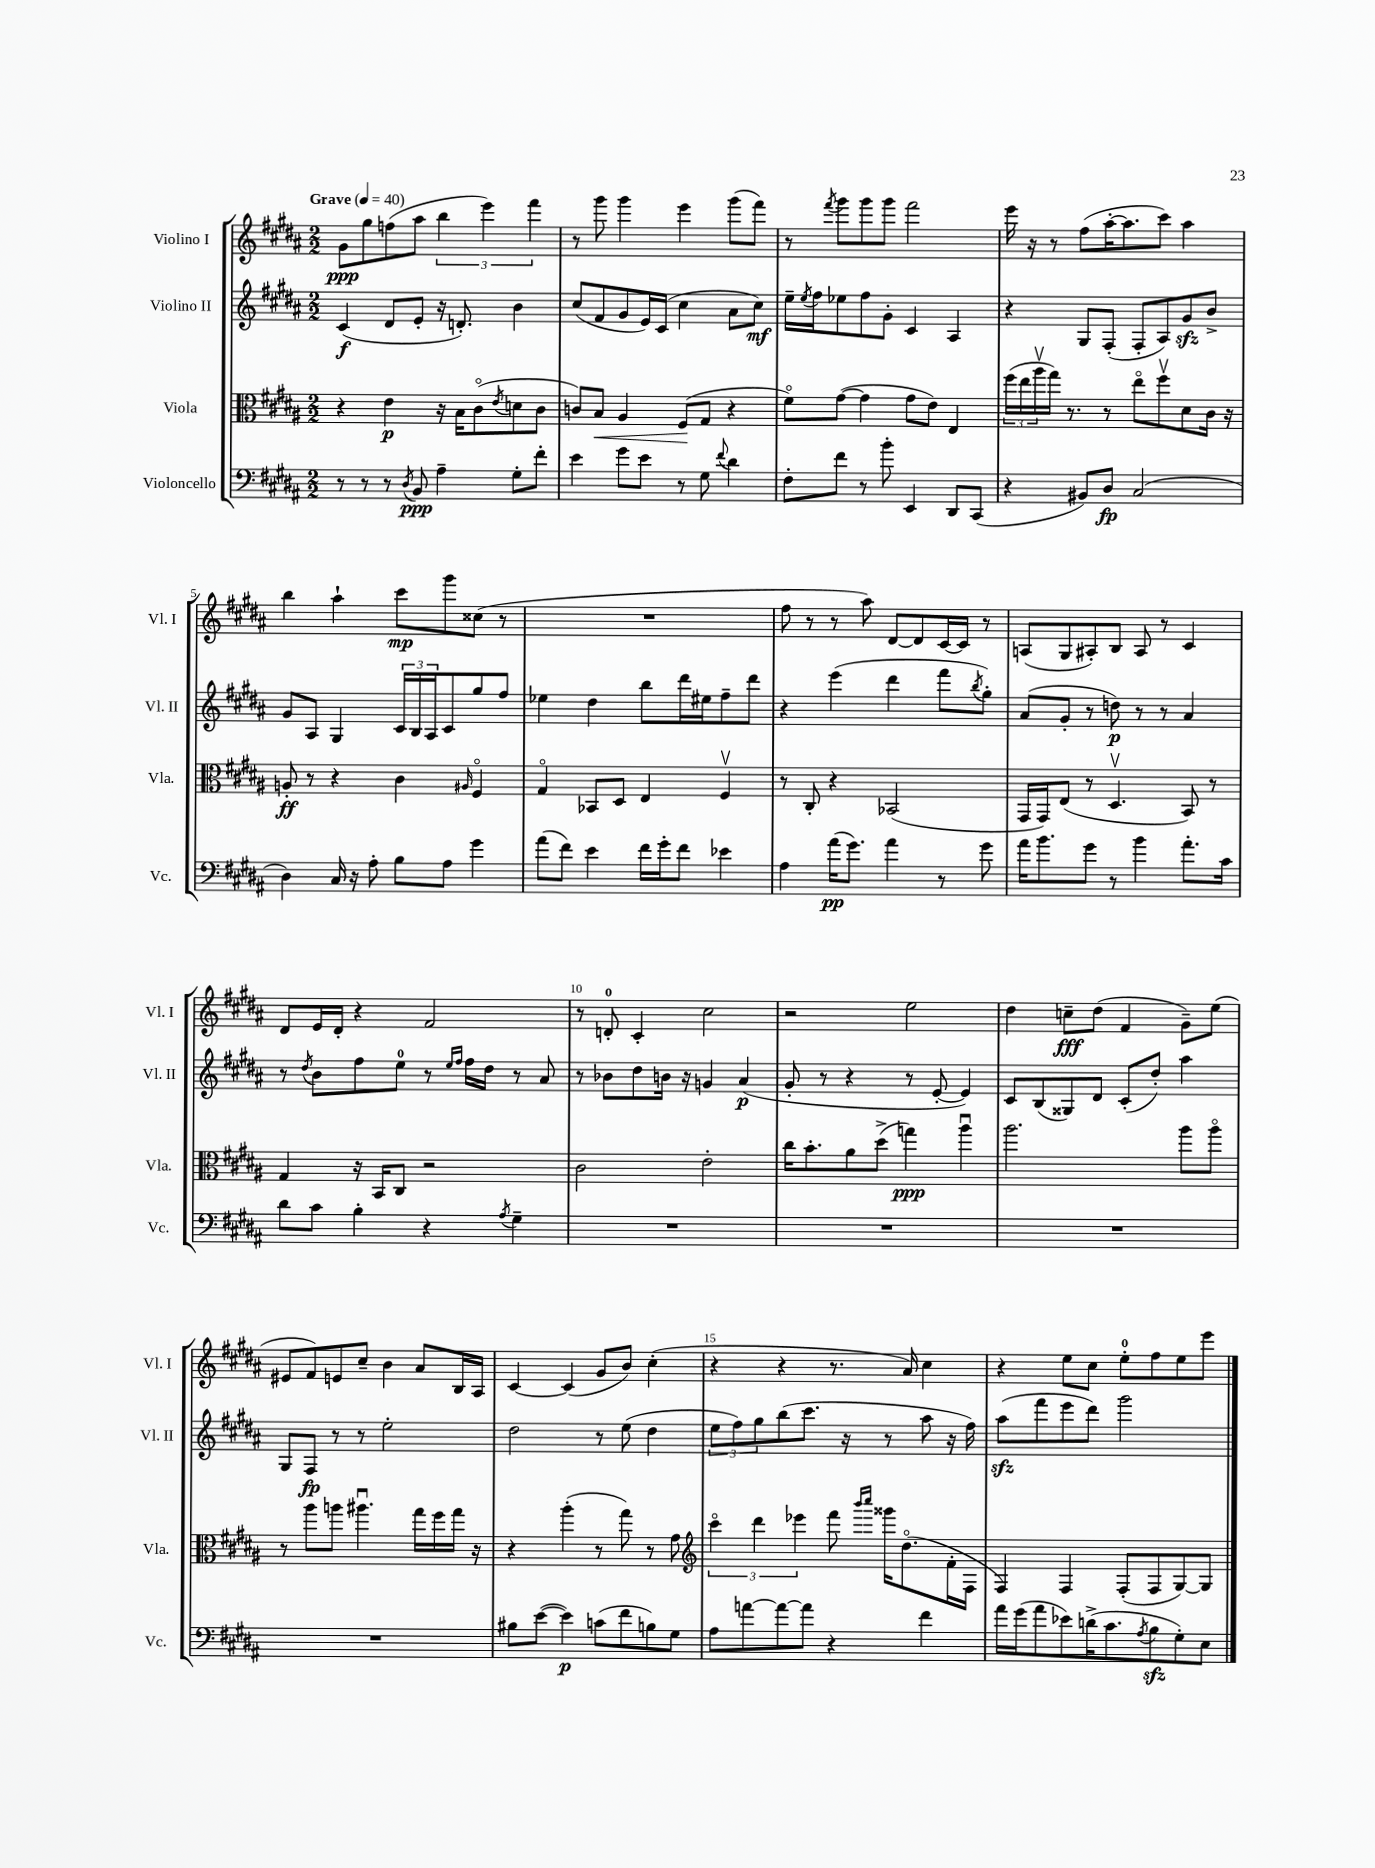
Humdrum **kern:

**kern	**dynam	**kern	**dynam	**kern	**dynam	**kern	**dynam
*part4	*part4	*part3	*part3	*part2	*part2	*part1	*part1
*staff4	*staff4	*staff3	*staff3	*staff2	*staff2	*staff1	*staff1
*I"Violoncello	*	*I"Viola	*	*I"Violino II	*	*I"Violino I	*
*I'Vc.	*	*I'Vla.	*	*I'Vl. II	*	*I'Vl. I	*
*clefF4	*	*clefC3	*	*clefG2	*	*clefG2	*
*k[f#c#g#d#a#]	*	*k[f#c#g#d#a#]	*	*k[f#c#g#d#a#]	*	*k[f#c#g#d#a#]	*
*M2/2	*	*M2/2	*	*M2/2	*	*M2/2	*
*MM40	*	*MM40	*	*MM40	*	*MM40	*
=1	=1	=1	=1	=1	=1	=1	=1
!	!	!	!	!	!	!LO:TX:a:B:t=Grave	!
8r	.	4r	.	(4c#/	f	8g#\L	ppp
8r	.	.	.	.	.	8gg#\	.
8r	.	4e\	p	8d#/L	.	(8ffn\	.
8qD#/	.	.	.	.	.	.	.
8BB/	ppp	.	.	8e'/J	.	8aa#\J	.
4A#~\	.	16r	.	16r	.	6bb\	.
.	.	16B\KL	.	8.dn'/)	.	.	.
.	.	(8c#\	.	.	.	.	.
.	.	.	.	.	.	6eee\)	.
.	.	8qe/	.	.	.	.	.
8G#'\L	.	8dn\	.	4b\	.	.	.
.	.	.	.	.	.	6fff#\	.
8f#'\J	.	8c#\J	.	.	.	.	.
=2	=2	=2	=2	=2	=2	=2	=2
4e\	.	8cn/L)	.	(8cc#/L	.	8r	.
!	!	!	!LO:HP:b	!	!	!	!
.	.	8B/J	<	8f#/	.	8ggg#\	.
8g#\L	.	4A#/	.	8g#/	.	4ggg#\	.
8e\J	.	.	.	16e/L)	.	.	.
.	.	.	.	(16c#/JJ	.	.	.
8r	.	(8F#/L	.	4cc#\	.	4eee\	.
8G#\	.	8G#/J	[	.	.	.	.
8qqf#/	.	.	.	.	.	.	.
4d#\	.	4r	.	8a#\L	.	(8ggg#\L	.
.	.	.	.	8cc#\J)	mf	8fff#\J)	.
=3	=3	=3	=3	=3	=3	=3	=3
8F#'\L	.	8f#\L)	.	16ee~\LL	.	8r	.
.	.	.	.	8qee/	.	.	.
.	.	.	.	16ff#\J	.	.	.
.	.	.	.	.	.	8qfff#/	.
8f#\J	.	([8g#\J	.	8ee-X\	.	8ggg#\L	.
8r	.	4g#\]	.	8ff#\	.	8ggg#\	.
8b'\	.	.	.	8g#'\J	.	8ggg#\J	.
4EE/	.	8g#\L	.	4c#/	.	2fff#\	.
.	.	8e\J)	.	.	.	.	.
8DD#/L	.	4E/	.	4A#/	.	.	.
(8CC#/J	.	.	.	.	.	.	.
=4	=4	=4	=4	=4	=4	=4	=4
4r	.	(24ff#\LL	.	4r	.	16eee\	.
.	.	24ee\	.	.	.	.	.
.	.	.	.	.	.	16r	.
.	.	24aa#v\	.	.	.	.	.
.	.	16gg#\JJ)	.	.	.	8r	.
.	.	8.r	.	.	.	.	.
8BB#X/L)	.	.	.	8G#/L	.	(8ff#\L	.
8D#/J	fp	8r	.	(8F#'/J	.	[16aa#'\K	.
.	.	.	.	.	.	8.aa#\]	.
(2C#/	.	8ee\L	.	8F#'/L	.	.	.
.	.	8ff#v\	.	8A#/)	.	8ccc#\J)	.
.	.	8d#\	.	8g#zz/	.	4aa#\	.
.	.	16c#\Jk	.	8b^/J	.	.	.
.	.	16r	.	.	.	.	.
!!LO:LB:g=z
=5	=5	=5	=5	=5	=5	=5	=5
4D#\)	.	8An'/	ff	8g#/L	.	4bb\	.
.	.	8r	.	8A#/J	.	.	.
16C#/	.	4r	.	4G#/	.	4aa#`\	.
16r	.	.	.	.	.	.	.
8A#'\	.	.	.	.	.	.	.
8B\L	.	4c#\	.	24c#/LL	.	8ccc#\L	mp
.	.	.	.	24B/	.	.	.
.	.	.	.	24A#/J	.	.	.
8A#\J	.	.	.	8c#/	.	8ggg#\	.
.	.	16qqA#X/	.	.	.	.	.
4g#\	.	4F#/	.	8gg#/	.	(8cc##X\J	.
.	.	.	.	8ff#/J	.	8r	.
=6	=6	=6	=6	=6	=6	=6	=6
(8a#\L	.	4G#/	.	4ee-X\	.	1r	.
8f#\J)	.	.	.	.	.	.	.
4e\	.	8BB-X/L	.	4dd#\	.	.	.
.	.	8D#/J	.	.	.	.	.
16f#\LL	.	4E/	.	8bb\L	.	.	.
16g#'\J	.	.	.	.	.	.	.
8f#\J	.	.	.	16ddd#\L	.	.	.
.	.	.	.	16ee#X\J	.	.	.
4e-X\	.	4F#v/	.	8ff#~\	.	.	.
.	.	.	.	8ddd#\J	.	.	.
=7	=7	=7	=7	=7	=7	=7	=7
4A#\	.	8r	.	4r	.	8ff#\	.
.	.	8C#'/	.	.	.	8r	.
(16a#\KL	pp	4r	.	(4eee\	.	8r	.
8.g#\J)	.	.	.	.	.	.	.
.	.	.	.	.	.	8aa#\)	.
4a#\	.	(2BB-X/	.	4ddd#\	.	[8d#/L	.
.	.	.	.	.	.	8d#/]	.
8r	.	.	.	8fff#\L	.	[16c#/L	.
.	.	.	.	.	.	16c#/JJ]	.
.	.	.	.	8qbb/	.	.	.
8g#\	.	.	.	8gg#'\J)	.	8r	.
=8	=8	=8	=8	=8	=8	=8	=8
16a#\KL	.	16GG#/LL	.	(8a#/L	.	(8An/L	.
8.b\	.	16GG#/J)	.	.	.	.	.
.	.	(8E/J	.	8g#'/J	.	8G#/	.
8g#\J	.	8r	.	8r	.	8A#X'/)	.
8r	.	4.D#v/	.	8ddn\)	p	8B/J	.
4b\	.	.	.	8r	.	8A#/	.
.	.	.	.	8r	.	8r	.
8.a#'\L	.	8BB/)	.	4a#/	.	4c#/	.
.	.	8r	.	.	.	.	.
16c#\Jk	.	.	.	.	.	.	.
!!LO:LB:g=z
=9	=9	=9	=9	=9	=9	=9	=9
8d#\L	.	4G#/	.	8r	.	8d#/L	.
.	.	.	.	8qdd#/	.	.	.
8c#\J	.	.	.	8b\L	.	16e/L	.
.	.	.	.	.	.	16d#'/JJ	.
4B'\	.	16r	.	8ff#\	.	4r	.
.	.	16BB/KL	.	.	.	.	.
.	.	8C#/J	.	8ee\J	.	.	.
4r	.	2r	.	8r	.	2f#/	.
.	.	.	.	16qqee/LL	.	.	.
.	.	.	.	16qqff#/JJ	.	.	.
.	.	.	.	16ff#\LL	.	.	.
.	.	.	.	16dd#\JJ	.	.	.
8qA#/	.	.	.	.	.	.	.
4G#~\	.	.	.	8r	.	.	.
.	.	.	.	8a#/	.	.	.
=10	=10	=10	=10	=10	=10	=10	=10
1r	.	2c#\	.	8r	.	8r	.
.	.	.	.	8b-X\L	.	8dn'/	.
.	.	.	.	8dd#\	.	4c#'/	.
.	.	.	.	16bn\Jk	.	.	.
.	.	.	.	16r	.	.	.
.	.	2e'\	.	4gn/	.	2cc#\	.
.	.	.	.	(4a#/	p	.	.
=11	=11	=11	=11	=11	=11	=11	=11
1r	.	16cc#\KL	.	8g#'/	.	2r	.
.	.	8.b'\	.	.	.	.	.
.	.	.	.	8r	.	.	.
.	.	8a#\	.	4r	.	.	.
.	.	(8dd#^\J	.	.	.	.	.
.	.	4ggn\)	ppp	8r	.	2ee\	.
.	.	.	.	[8e'/	.	.	.
.	.	4aa#u\	.	4e/])	.	.	.
=12	=12	=12	=12	=12	=12	=12	=12
1r	.	2.aa#\	.	8c#/L	.	4dd#\	.
.	.	.	.	(8B/	.	.	.
.	.	.	.	8G##X/)	.	8ccn~\L	fff
.	.	.	.	8d#/J	.	(8dd#\J	.
.	.	.	.	(8c#'/L	.	4f#/	.
.	.	.	.	8dd#'/J)	.	.	.
.	.	8aa#\L	.	4aa#\	.	8g#~\L)	.
.	.	8aa#\J	.	.	.	(8ee\J	.
!!LO:LB:g=z
=13	=13	=13	=13	=13	=13	=13	=13
1r	.	8r	.	8G#/L	.	8e#X/L	.
.	.	8aa#\L	.	8F#/J	fp	8f#/)	.
.	.	8aan\J	.	8r	.	8en/	.
.	.	4.aa#Xu\	.	8r	.	8cc#~/J	.
.	.	.	.	2ee'\	.	4b\	.
.	.	16gg#\LL	.	.	.	8a#/L	.
.	.	16ff#\	.	.	.	.	.
.	.	16gg#\JJ	.	.	.	16B/L	.
.	.	16r	.	.	.	16A#/JJ	.
=14	=14	=14	=14	=14	=14	=14	=14
8B#X\L	.	4r	.	2dd#\	.	[4c#/	.
([8e\J	.	.	.	.	.	.	.
4e\])	p	(4aa#'\	.	.	.	(4c#/]	.
(8cn\L	.	8r	.	8r	.	8g#/L	.
8f#\	.	8gg#\)	.	(8ee\	.	8b/J)	.
8Bn\)	.	8r	.	4dd#\	.	(4cc#'\	.
8G#\J	.	8g#\	.	.	.	.	.
=15	=15	=15	=15	=15	=15	=15	=15
*	*	*clefG2	*	*	*	*	*
8A#\L	.	6ccc#\	.	12ee\L	.	4r	.
.	.	.	.	12ff#\)	.	.	.
[8an\	.	.	.	.	.	.	.
.	.	6ddd#\	.	12gg#\	.	.	.
8a\_	.	.	.	(8bb\	.	4r	.
.	.	6eee-X\	.	.	.	.	.
8a\J]	.	.	.	8.ccc#\J	.	.	.
4r	.	8fff#\	.	.	.	8.r	.
.	.	.	.	16r	.	.	.
.	.	16qqbbb/LL	.	.	.	.	.
.	.	16qqcccc#/JJ	.	.	.	.	.
.	.	16ggg##X\KL	.	8r	.	.	.
.	.	(8.dd#\	.	.	.	16a#/)	.
4f#\	.	.	.	8aa#\	.	4cc#\	.
.	.	16f#'\L	.	16r	.	.	.
.	.	16F#\JJ	.	16ff#\)	.	.	.
=16	=16	=16	=16	=16	=16	=16	=16
16a#\LL	.	4F#/)	.	(8aa#zz\L	.	4r	.
(16g#\J	.	.	.	.	.	.	.
8a#\	.	.	.	8fff#\	.	.	.
8e-X\)	.	4F#/	.	8eee\	.	8ee\L	.
(16dn^\K	.	.	.	8ddd#\J)	.	8cc#\J	.
8.c#\	.	.	.	.	.	.	.
.	.	(8F#'/L	.	2ggg#\	.	8ee'\L	.
8qA#/	.	.	.	.	.	.	.
8Bzz\	.	8F#/	.	.	.	8ff#\	.
8G#'\)	.	[8G#/)	.	.	.	8ee\	.
8E\J	.	8G#/J]	.	.	.	8eee\J	.
==	==	==	==	==	==	==	==
*-	*-	*-	*-	*-	*-	*-	*-
